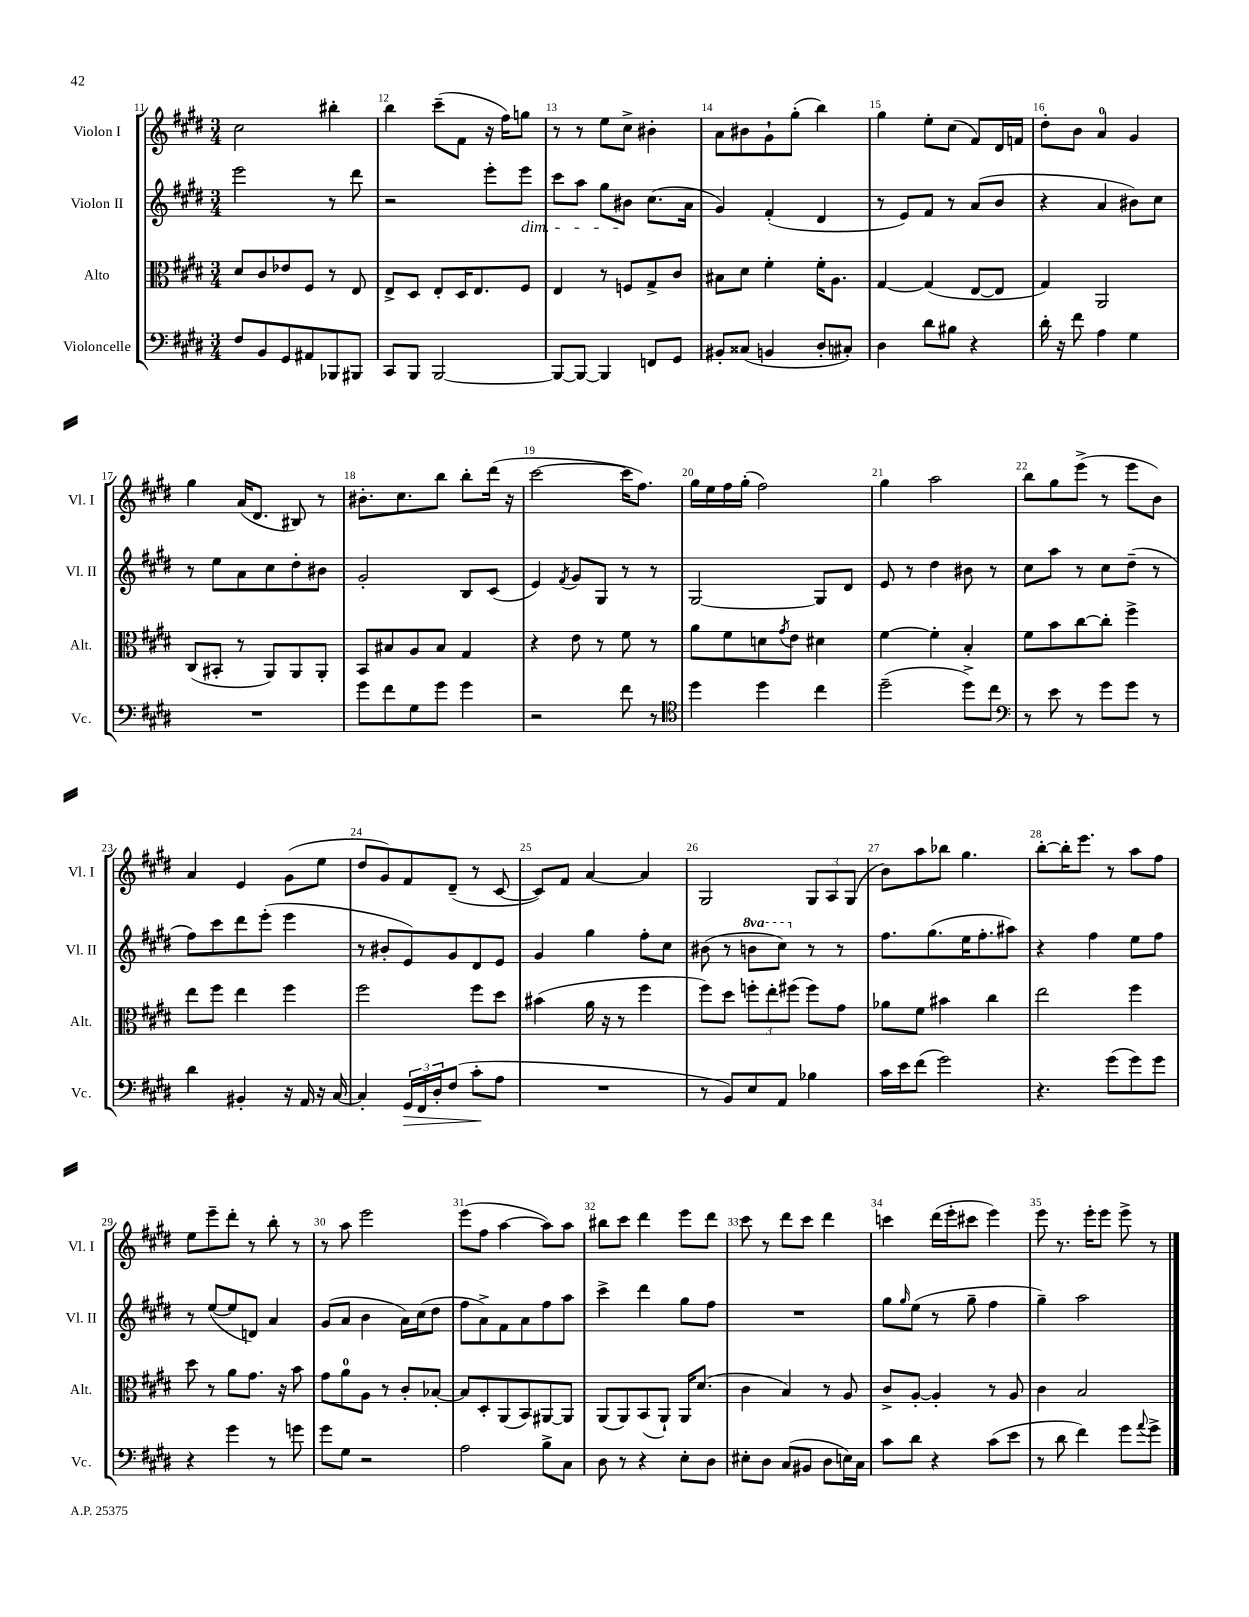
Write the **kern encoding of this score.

**kern	**kern	**kern	**kern
*staff4	*staff3	*staff2	*staff1
*clefF4	*clefC3	*clefG2	*clefG2
*k[f#c#g#d#]	*k[f#c#g#d#]	*k[f#c#g#d#]	*k[f#c#g#d#]
*M3/4	*M3/4	*M3/4	*M3/4
8F#/L	8d#/L	2eee\	2cc#\
8BB/	8c#/	.	.
8GG#/	8e-/	.	.
8AA#/	8F#/J	.	.
8BBB-/	8r	8r	4bb#'\
8BBB#/J	8E/	8ddd#\	.
=	=	=	=
8CC#/L	8E^/L	2r	4bb\
8BBB/J	8D#/J	.	.
[2BBB/	8E'/L	.	(8ccc#~\L
.	16D#/K	.	8f#\J
.	8.E/	.	.
.	.	8eee'\L	16r
.	.	.	16ff#\LK)
.	8F#/J	8eee\J	8gg\J
=	=	=	=
8BBB/_L	4E/	8ccc#\L	8r
8BBB/_J	.	8aa\J	8r
4BBB/]	8r	8gg#\L	8ee\L
.	8F/L	8b#\J	8cc#^\J
8FF/L	8G#^/	(8.cc#\L	4b#'\
8GG#/J	8c#/J	.	.
.	.	16a\Jk	.
=	=	=	=
8BB#'/L	8B#\L	4g#/)	8a\L
(8C##/J	8d#\J	.	8b#\
4BB/	4f#'\	(4f#'/	8g#`\
.	.	.	(8gg#'\J
8D#'/L	16f#'\LK	4d#/	4bb\)
.	8.A\J	.	.
8C#'/J)	.	.	.
=	=	=	=
4D#\	[4G#/	8r	4gg#\
.	.	8e/L)	.
8d#\L	(4G#/]	8f#/J	8ee'\L
8B#\J	.	8r	(8cc#\J
4r	[8E/L	(8a/L	8f#/L)
.	8E/]J	8b/J	16d#/L
.	.	.	16f/JJ
=	=	=	=
16d#'\	4G#/)	4r	8dd#'\L
16r	.	.	.
8f#\	.	.	8b\J
4A\	2AA/	4a/	4a/
4G#\	.	8b#\L)	4g#/
.	.	8cc#\J	.
=	=	=	=
2.r	(8C#/L	8r	4gg#\
.	8BB#'/J	8ee\L	.
.	8r	8a\	(16a/LK
.	.	.	8.d#/J
.	8AA/L)	8cc#\	.
.	8AA/	8dd#'\	8B#/)
.	8AA'/J	8b#\J	8r
=	=	=	=
8g#\L	8BB/L	2g#'/	8.b#'\L
8f#\	8B#/	.	.
.	.	.	8.cc#\
8G#\	8A/	.	.
8g#\J	8B#/J	.	8bb\J
4g#\	4G#/	8B/L	8bb'\L
.	.	(8c#/J	(16ddd#\Jk
.	.	.	16r
=	=	=	=
2r	4r	4e/)	[2ccc#\
.	.	8qf#/	.
.	8e\	8g#/L	.
.	8r	8G#/J	.
8f#\	8f#\	8r	16ccc#\]LK
.	.	.	8.ff#\J)
8r	8r	8r	.
=	=	=	=
*clefC4	*	*	*
4dd#\	8a\L	[2G#/	16gg#\LL
.	.	.	16ee\
.	8f#\	.	16ff#\
.	.	.	(16gg#'\JJ
4dd#\	8d\	.	2ff#\)
.	8qg#/	.	.
.	8e\J	.	.
4cc#\	4d#\	8G#/]L	.
.	.	8d#/J	.
=	=	=	=
(2dd#~\	[4f#\	8e/	4gg#\
.	.	8r	.
.	4f#'\]	4dd#\	2aa\
8dd#^\L)	4B'/	8b#\	.
8cc#\J	.	8r	.
=	=	=	=
*clefF4	*	*	*
8r	8f#\L	8cc#\L	8bb\L
8e\	8b\	8aa\J	8gg#\
8r	[8cc#\	8r	(8eee^\J
8g#\L	8cc#'\]J	8cc#\L	8r
8g#\J	4ff#^\	(8dd#~\J	8eee\L
8r	.	8r	8b\J)
=	=	=	=
4d#\	8ee\L	8ff#\L)	4a/
.	8ff#\J	8ccc#\	.
4BB#'/	4ee\	8ddd#\	4e/
.	.	(8eee'\J	.
16r	4ff#\	4eee\	(8g#\L
16AA/	.	.	.
16r	.	.	8ee\J
[16C#/	.	.	.
=	=	=	=
4C#'/]	2ff#\	8r	8dd#/L
.	.	8b#'/L	8g#/)
24GG#/LL	.	8e/)	8f#/
24FF#/	.	.	.
24D#'/J	.	.	.
(8F#/J	.	8g#/	(8d#~/J
8c#'\L	8ff#\L	8d#/	8r
8A\J	8dd#\J	8e/J	[8c#/
=	=	=	=
2.r	(4b#\	4g#/	8c#/]L)
.	.	.	8f#/J
.	16a\	4gg#\	[4a/
.	16r	.	.
.	8r	.	.
.	4ff#\	8ff#'\L	4a/]
.	.	8cc#\J	.
=	=	=	=
8r	8ff#\L)	(8b#\	2G#/
8BB/L)	8dd#\J	8r	.
8E/	12ff'\L	8bb\L	.
.	12ee'\	.	.
8AA/J	.	8ccc#\J)	.
.	(12ff#\J	.	.
4B-\	8ff#\L)	8r	12G#/L
.	.	.	12A/
.	8g#\J	8r	.
.	.	.	(12G#/J
=	=	=	=
16c#\LL	8a-\L	8.ff#\L	8b\L)
16e\J	.	.	.
(8f#\J	8f#\J	.	8aa\
.	.	(8.gg#\	.
2g#\)	4b#\	.	8bb-\J
.	.	16ee\K	4.gg#\
.	.	8.ff#'\	.
.	4cc#\	.	.
.	.	8aa#\J)	.
=	=	=	=
4.r	2ee\	4r	[8bb'\L
.	.	.	16bb'\]K
.	.	.	8.eee\J
.	.	4ff#\	.
(8g#\L	.	.	8r
8g#\)	4ff#\	8ee\L	8aa\L
8g#\J	.	8ff#\J	8ff#\J
=	=	=	=
4r	8dd#\	8r	8ee\L
.	8r	([8ee/L	8eee~\
4g#\	8a\L	8ee/]	8ddd#'\J
.	8.g#\J	8d/J)	8r
8r	.	4a/	8bb'\
.	16r	.	.
8g\	8b\	.	8r
=	=	=	=
8g#\L	8g#\L	(8g#/L	8r
8G#\J	8a\	8a/J	8aa\
2r	8A\J	4b\	2eee\
.	8r	.	.
.	8c#'/L	16a\LL)	.
.	.	(16cc#\J	.
.	[8B-'/J	8dd#\J	.
=	=	=	=
2A\	8B-/]L	8ff#\L	(8eee\L
.	8D#'/	8a^\)	8ff#\J
.	(8AA/	8f#\	[4aa\
.	8BB/)	8a\	.
8B^\L	[8AA#/	8ff#\	8aa\]L)
8C#\J	8AA#/]J	8aa\J	8aa\J
=	=	=	=
8D#\	(8AA/L	4ccc#^\	8bb#\L
8r	8AA/)	.	8ccc#\J
4r	(8BB/	4ddd#\	4ddd#\
.	8AA`/J)	.	.
8E'\L	16AA/LK	8gg#\L	8eee\L
.	(8.d#/J	.	.
8D#\J	.	8ff#\J	8ddd#\J
=	=	=	=
8E#'\L	4c#\	2.r	8ccc#\
8D#\J	.	.	8r
(8C#/L	4B/)	.	8ddd#\L
8BB#/J	.	.	8ccc#\J
8D#\L	8r	.	4ddd#\
16E\L)	8A/	.	.
16C#\JJ	.	.	.
=	=	=	=
8c#\L	8c#^/L	8gg#\L	4ccc\
.	.	16qqgg#/	.
8d#\J	[8A'/J	(8ee\J	.
4r	4A'/]	8r	(16ddd#\LL
.	.	.	16eee'\J
.	.	8gg#~\	8ccc#\J
(8c#\L	8r	4ff#\	4eee\)
8e\J	8A/	.	.
=	=	=	=
8r	4c#\	4gg#~\)	8eee\
8d#\	.	.	8.r
4f#\)	2B/	2aa\	.
.	.	.	16eee'\LK
.	.	.	8eee\J
8g#\L	.	.	8eee^\
8qqa/	.	.	.
8g#^\J	.	.	8r
==	==	==	==
*-	*-	*-	*-
